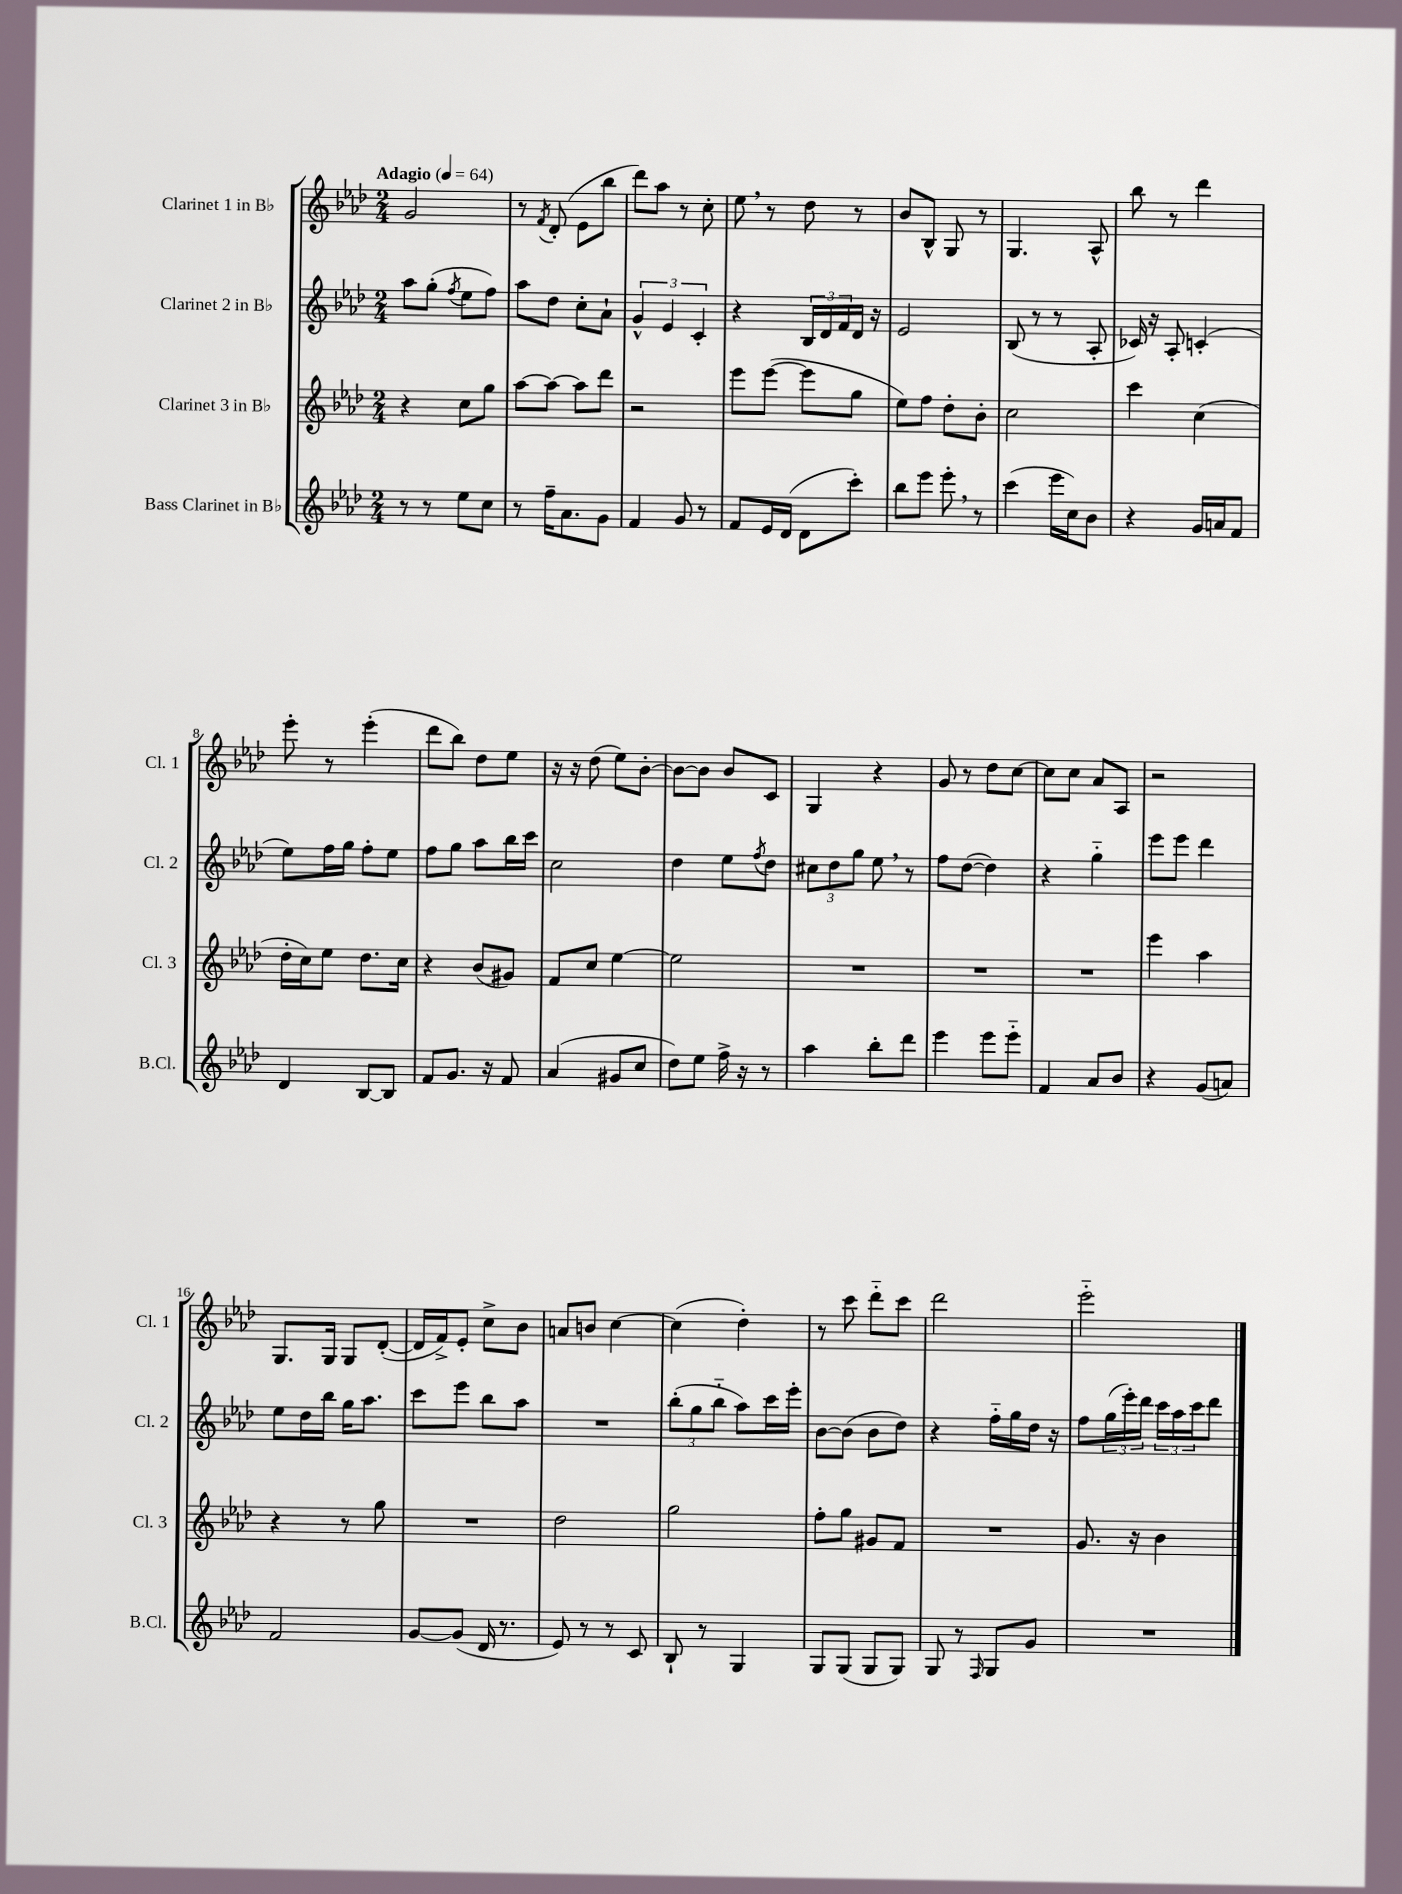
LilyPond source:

<<
\new StaffGroup <<
\new Staff = "s0" \with { instrumentName = "Clarinet 1 in Bb" shortInstrumentName = "Cl. 1" } {
    \clef treble \key aes \major \numericTimeSignature \time 2/4 \tempo "Adagio" 4 = 64
    g'2 |
    r8 \acciaccatura { f'8 } des'8-.( ees'8 bes''8 |
    des'''8) aes''8 r8 c''8-. |
    ees''8 \breathe r8 des''8 r8 |
    bes'8 bes8-^ g8 r8 |
    g4. aes8-^ |
    bes''8 r8 des'''4 |
    ees'''8-. r8 ees'''4-.( |
    des'''8 bes''8) des''8 ees''8 |
    r16 r16 des''8( ees''8) bes'8~-. |
    bes'8~ bes'8 bes'8 c'8 |
    g4 r4 |
    g'8 r8 des''8 c''8~ |
    c''8 c''8 aes'8 aes8 |
    r2 |
    g8. g16 g8 des'8~-.( |
    des'16 f'16->) ees'8-. c''8-> bes'8 |
    a'8 b'8 c''4~ |
    c''4( des''4-.) |
    r8 c'''8 des'''8-_ c'''8 |
    des'''2 |
    ees'''2-_ \bar "|." |
}
\new Staff = "s1" \with { instrumentName = "Clarinet 2 in Bb" shortInstrumentName = "Cl. 2" } {
    \clef treble \key aes \major \numericTimeSignature \time 2/4
    aes''8 g''8-.( \acciaccatura { f''8 } ees''8 f''8) |
    aes''8 des''8 c''8-. aes'8-! |
    \tuplet 3/2 { g'4-^ ees'4 c'4-. } |
    r4 \tuplet 3/2 { bes16 des'16 f'16 } des'16 r16 |
    ees'2 |
    bes8( r8 r8 aes8-. |
    ces'16) r16 aes8-. c'4-.( |
    ees''8) f''16 g''16 f''8-. ees''8 |
    f''8 g''8 aes''8 bes''16 c'''16 |
    c''2 |
    des''4 ees''8 \acciaccatura { f''8 } des''8 |
    \tuplet 3/2 { cis''8 des''8 g''8 } ees''8 \breathe r8 |
    f''8 des''8~( des''4) |
    r4 g''4-_ |
    ees'''8 ees'''8 des'''4 |
    ees''8 des''16 bes''16 g''16 aes''8. |
    c'''8 ees'''8 bes''8 aes''8 |
    R2 |
    \tuplet 3/2 { bes''8-.( g''8 bes''8-_ } aes''8) c'''16 ees'''16-. |
    bes'8~ bes'8( bes'8 des''8) |
    r4 f''16-_ g''16 des''16 r16 |
    f''8 \tuplet 3/2 { g''16( ees'''16-.) des'''16 } \tuplet 3/2 { c'''16 aes''16 c'''16 } des'''8 \bar "|." |
}
\new Staff = "s2" \with { instrumentName = "Clarinet 3 in Bb" shortInstrumentName = "Cl. 3" } {
    \clef treble \key aes \major \numericTimeSignature \time 2/4
    r4 c''8 g''8 |
    aes''8~ aes''8~ aes''8 des'''8 |
    r2 |
    ees'''8 ees'''8~( ees'''8 g''8 |
    ees''8) f''8 des''8-. bes'8-. |
    c''2 |
    c'''4 c''4( |
    des''16-. c''16) ees''8 des''8. c''16 |
    r4 bes'8( gis'8) |
    f'8 c''8 ees''4~ |
    ees''2 |
    R2 |
    R2 |
    R2 |
    ees'''4 aes''4 |
    r4 r8 g''8 |
    R2 |
    des''2 |
    g''2 |
    f''8-. g''8 gis'8 f'8 |
    R2 |
    g'8. r16 bes'4 \bar "|." |
}
\new Staff = "s3" \with { instrumentName = "Bass Clarinet in Bb" shortInstrumentName = "B.Cl." } {
    \clef treble \key aes \major \numericTimeSignature \time 2/4
    r8 r8 ees''8 c''8 |
    r8 f''16-- aes'8. g'8 |
    f'4 g'8 r8 |
    f'8 ees'16 des'16( des'8 c'''8-.) |
    bes''8 ees'''8 ees'''8-. \breathe r8 |
    c'''4( ees'''16 c''16) bes'8 |
    r4 g'16 a'16 f'8 |
    des'4 bes8~ bes8 |
    f'8 g'8. r16 f'8 |
    aes'4( gis'8 c''8 |
    des''8) ees''8 f''16-> r16 r8 |
    aes''4 bes''8-. des'''8 |
    ees'''4 ees'''8 ees'''8-_ |
    f'4 aes'8 bes'8 |
    r4 g'8( a'8) |
    f'2 |
    g'8~ g'8( des'16 r8. |
    ees'8) r8 r8 c'8 |
    bes8-! r8 g4 |
    g8 g8( g8 g8) |
    g8 r8 \grace { f16 } g8 g'8 |
    R2 \bar "|." |
}
>>
>>
